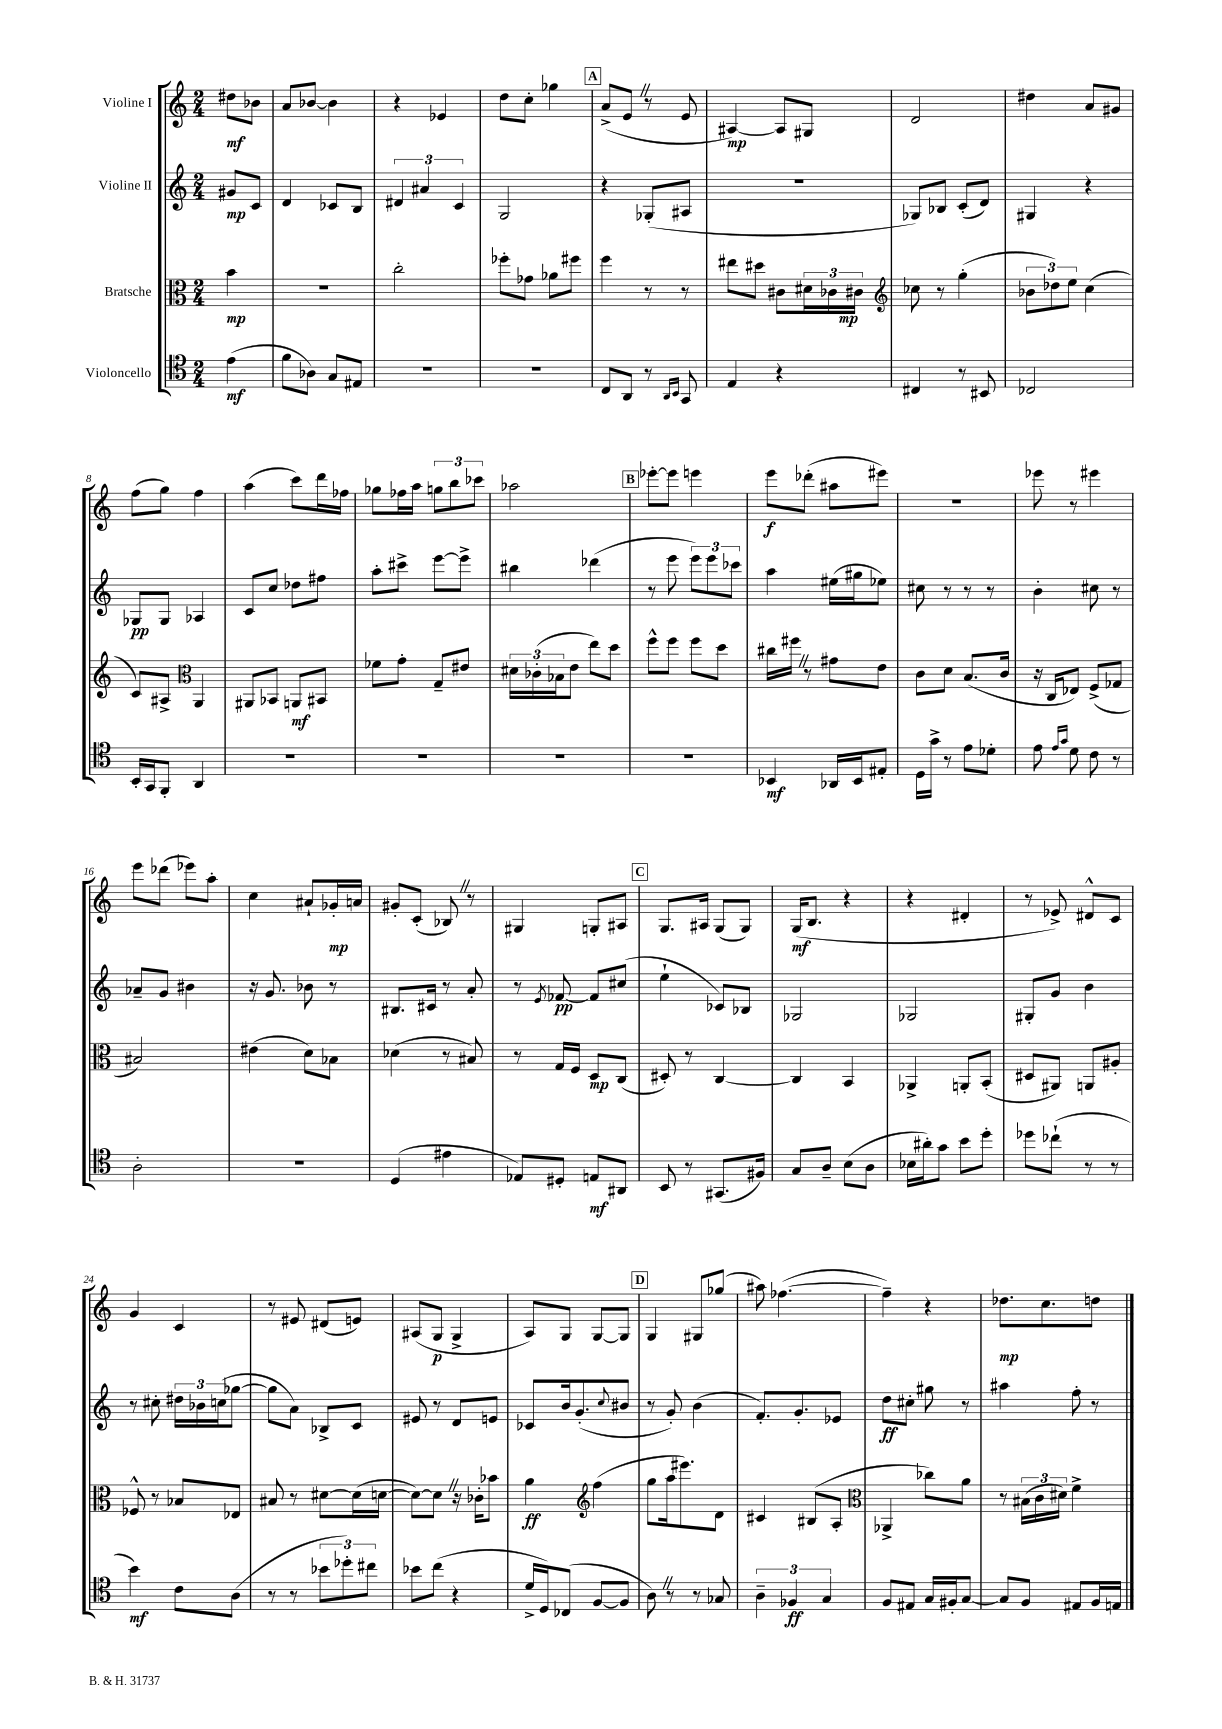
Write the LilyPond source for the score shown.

<<
\new StaffGroup <<
\new Staff = "s0" \with { instrumentName = "Violine I" } {
    \clef treble \key c \major \numericTimeSignature \time 2/4 \partial 4
    dis''8\mf bes'8 |
    a'8 bes'8~ bes'4 |
    r4 ees'4 |
    d''8 c''8-. ges''4 |
    \mark \markup { \box "A" } a'8->( e'8 \once \override BreathingSign.text = \markup { \musicglyph "scripts.caesura.straight" } \breathe r8 e'8 |
    ais4~\mp) ais8 gis8 |
    d'2 |
    dis''4 a'8 gis'8 |
    f''8( g''8) f''4 |
    a''4( c'''8) d'''16 fes''16 |
    ges''8 fes''16 a''16 \tuplet 3/2 { g''8 b''8 ces'''8 } |
    aes''2 |
    \mark \markup { \box "B" } ees'''8~-. ees'''8 e'''4 |
    e'''8\f des'''8-.( ais''8 eis'''8) |
    R2 |
    ees'''8 r8 eis'''4 |
    e'''8 des'''8( ees'''8) a''8-. |
    c''4 ais'8-! ges'16-.\mp a'16 |
    gis'8-. c'8-.( bes8) \once \override BreathingSign.text = \markup { \musicglyph "scripts.caesura.straight" } \breathe r8 |
    gis4 g8-. ais8 |
    \mark \markup { \box "C" } g8. ais16 g8( g8) |
    g16\mf( b8. r4 |
    r4 dis'4-. |
    r8 ees'8->) dis'8-^ c'8 |
    g'4 c'4 |
    r8 eis'8 dis'8( e'8) |
    ais8( g8\p g4-> |
    a8) g8 g8~ g8 |
    \mark \markup { \box "D" } g4 gis8 ges''8( |
    ais''8) fes''4.~( |
    fes''4--) r4 |
    des''8.\mp c''8. d''8 \bar "|." |
}
\new Staff = "s1" \with { instrumentName = "Violine II" } {
    \clef treble \key c \major \numericTimeSignature \time 2/4 \partial 4
    gis'8\mp c'8 |
    d'4 ces'8 b8 |
    \tuplet 3/2 { dis'4 ais'4 c'4 } |
    g2 |
    \mark \markup { \box "A" } r4 ges8-.( ais8 |
    R2 |
    ges8) bes8 c'8-.( d'8) |
    gis4 r4 |
    ges8\pp ges8 aes4 |
    c'8 c''8 des''8 fis''8 |
    a''8-. cis'''8-> e'''8~ e'''8-> |
    bis''4 des'''4( |
    \mark \markup { \box "B" } r8 e'''8 \tuplet 3/2 { e'''8) e'''8 ces'''8 } |
    a''4 eis''16( gis''16 ees''8) |
    cis''8 r8 r8 r8 |
    b'4-. cis''8 r8 |
    aes'8-- g'8 bis'4 |
    r16 g'8. bes'8 r8 |
    bis8. cis'16 r8 a'8-. |
    r8 \acciaccatura { e'8 } fes'8~\pp fes'8 cis''8( |
    \mark \markup { \box "C" } e''4-! ces'8) bes8 |
    ges2 |
    ges2 |
    gis8-. g'8 b'4 |
    r8 cis''8-. \tuplet 3/2 { dis''16 bes'16 c''16( } ges''8~ |
    ges''8 a'8) bes8-> c'8 |
    eis'8 r8 d'8 e'8 |
    ces'8 b'16 g'8.-.( \appoggiatura { c''8 } bis'8 |
    \mark \markup { \box "D" } r8 g'8-.) b'4( |
    f'8.-.) g'8.-. ees'8 |
    d''8\ff cis''8-. gis''8 r8 |
    ais''4 f''8-. r8 \bar "|." |
}
\new Staff = "s2" \with { instrumentName = "Bratsche" } {
    \clef alto \key c \major \numericTimeSignature \time 2/4 \partial 4
    b'4\mp |
    R2 |
    c''2-. |
    fes''8-. ges'8 aes'8 fis''8 |
    \mark \markup { \box "A" } f''4 r8 r8 |
    eis''8 dis''8 cis'8 \tuplet 3/2 { dis'16 ces'16 cis'16\mp } |
    \clef treble ces''8 r8 g''4-.( |
    \tuplet 3/2 { bes'8 des''8) e''8 } c''4( |
    c'8) ais8-> \clef alto a,4 |
    ais,8 bes,8 a,8\mf bis,8 |
    fes'8 g'8-. g8-- eis'8 |
    \tuplet 3/2 { dis'16 ces'16-.( bes16 } e'8 e''8) d''8 |
    \mark \markup { \box "B" } f''8-^ f''8 f''8 d''8 |
    cis''16 fis''16 \once \override BreathingSign.text = \markup { \musicglyph "scripts.caesura.straight" } \breathe r8 gis'8 e'8 |
    c'8 d'8 b8.( c'16 |
    r16 c16 ees8) f8->( ges8 |
    bis2) |
    eis'4( d'8) bes8 |
    des'4( r8 bis8) |
    r8 g16 f16 d8\mp c8( |
    \mark \markup { \box "C" } dis8-.) r8 c4~ |
    c4 b,4 |
    aes,4-> a,8-. b,8-.( |
    dis8 ais,8) a,8 ais8-. |
    fes8-^ r8 bes8 ees8 |
    bis8 r8 dis'8~ dis'16( d'16~ |
    d'8~) d'8 \once \override BreathingSign.text = \markup { \musicglyph "scripts.caesura.straight" } \breathe r16 ces'16-. bes'8 |
    a'4\ff \clef treble f''4( |
    \mark \markup { \box "D" } g''8 a''16 eis'''8.) d'8 |
    cis'4 bis8( a8-. |
    \clef alto aes,4-> ces''8) a'8 |
    r8 \tuplet 3/2 { bis16( c'16 dis'16) } f'4-> \bar "|." |
}
\new Staff = "s3" \with { instrumentName = "Violoncello" } {
    \clef tenor \key c \major \numericTimeSignature \time 2/4 \partial 4
    e'4\mf( |
    f'8 aes8) g8 eis8 |
    R2 |
    R2 |
    \mark \markup { \box "A" } c8 a,8 r8 \grace { a,16 b,16 } g,8 |
    e4 r4 |
    cis4 r8 bis,8 |
    ces2 |
    b,16-. g,16 f,8-. a,4 |
    R2 |
    R2 |
    R2 |
    \mark \markup { \box "B" } R2 |
    bes,4\mf aes,16 bes,16 eis8-. |
    d16 g'16-> r8 e'8 des'8-. |
    e'8 \grace { e'16 g'16 } d'8 c'8 r8 |
    a2-. |
    R2 |
    d4( eis'4 |
    ees8) dis8-. e8\mf ais,8 |
    \mark \markup { \box "C" } b,8 r8 gis,8.( fis16) |
    g8 a8-- b8( a8 |
    bes16 ais'16-.) g'8 b'8 d''8-. |
    des''8 ces''8-!( r8 r8 |
    b'4\mf) c'8 a8( |
    r8 r8 \tuplet 3/2 { bes'8 des''8-.) cis''8 } |
    bes'8 c''8( r4 |
    d'16-> d16) ces8( f8~ f8 |
    \mark \markup { \box "D" } a8) \once \override BreathingSign.text = \markup { \musicglyph "scripts.caesura.straight" } \breathe r8 r8 ges8 |
    \tuplet 3/2 { a4-- fes4\ff g4 } |
    f8 eis8 g16 fis16-. g8~ |
    g8 f8 eis8 f16 e16 \bar "|." |
}
>>
>>
